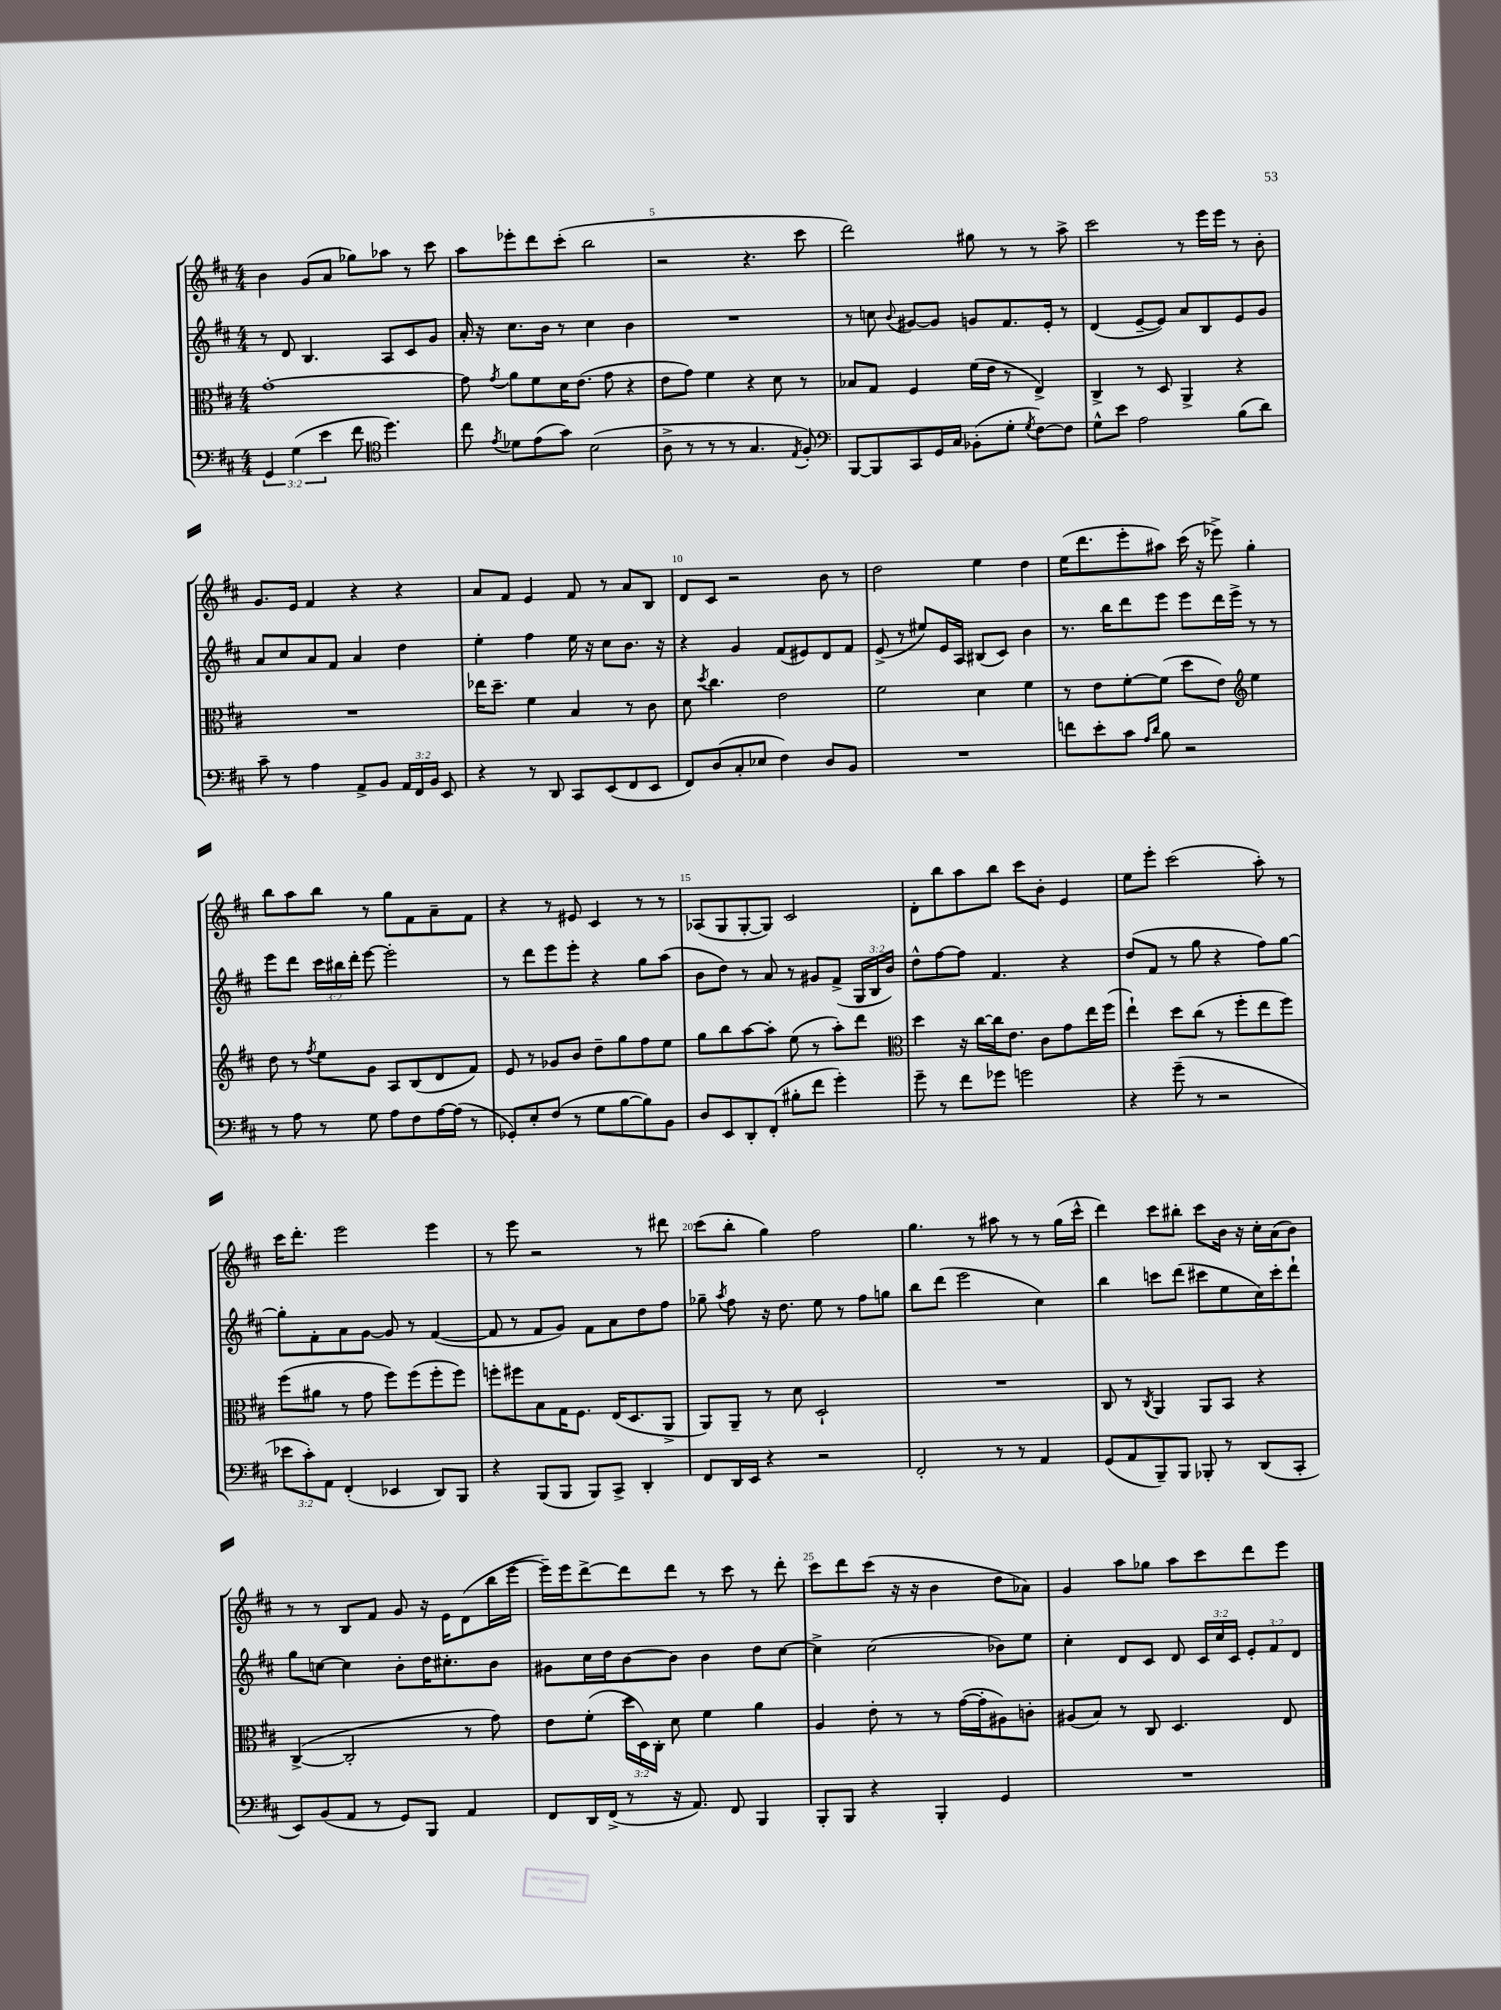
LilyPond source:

<<
\new StaffGroup <<
\new Staff = "s0" {
    \clef treble \key d \major \numericTimeSignature \time 4/4
    \autoBeamOff b'4 g'8[( a'8] ges''8[) aes''8] r8 cis'''8 |
    a''8[ ees'''8-. d'''8 cis'''8]-.( b''2 |
    r2 r4. cis'''8 |
    d'''2) gis''8 r8 r8 a''8-> |
    cis'''2 r8 e'''16[ e'''16] r8 b'8-. |
    g'8.[ e'16] fis'4 r4 r4 |
    a'8[ fis'8] e'4 fis'8 r8 a'8[ b8] |
    d'8[ cis'8] r2 b'8 r8 |
    d''2 e''4 d''4 |
    e''16[( d'''8. e'''8-. ais''8]) cis'''16( r16 ees'''8->) g''4-. |
    b''8[ a''8 b''8] r8 g''8[ fis'8 a'8-- fis'8] |
    r4 r8 eis'8 cis'4 r8 r8 |
    aes8[( g8 g8~-. g8]) cis'2 |
    d'8[-. b''8 a''8 b''8] cis'''8[ b'8]-. e'4 |
    e''8[ e'''8]-. cis'''2( a''8-.) r8 |
    cis'''16[ d'''8.]-. e'''2 e'''4 |
    r8 e'''8 r2 r8 dis'''8 |
    cis'''8[( b''8]-. g''4) fis''2 |
    g''4. r8 ais''8 r8 r8 g''16[( cis'''16]-^ |
    d'''4) cis'''8[ bis''8]-. cis'''8[ b'16] r16 cis''16[-. a'16( b'8]) |
    r8 r8 b8[ fis'8] g'8 r16 e'16[ d'8( b''16 e'''16]~ |
    e'''16[--) e'''16 d'''8~-> d'''8 d'''8] r8 cis'''8 r8 d'''8-. |
    cis'''8[ d'''8 cis'''8]( r16 r16 b'4 d''8[ aes'8]) |
    g'4 a''8[ ges''8] a''8[ cis'''8 d'''8 e'''8] \bar "|." |
}
\new Staff = "s1" {
    \clef treble \key d \major \numericTimeSignature \time 4/4 \override Staff.TupletNumber.text = #tuplet-number::calc-fraction-text
    \autoBeamOff r8 d'8 b4. a8[ cis'8 g'8] |
    a'16-. r16 cis''8.[ b'16] r8 cis''4 b'4 |
    R1 |
    r8 c''8 \appoggiatura { b'8 } gis'8[~ gis'8] g'8[ fis'8. e'16]-. r8 |
    d'4( e'8[~-- e'8]) a'8[ b8 e'8 g'8] |
    a'8[ cis''8 a'8 fis'8] a'4 d''4 |
    e''4-. fis''4 e''16 r16 cis''8[ b'8.] r16 |
    r4 g'4 fis'8[( eis'8) d'8 fis'8] |
    e'8->( r8 eis''8[) e'16 a16] bis8[( cis'8]) b'4 |
    r8. b''16[ d'''8 e'''8] e'''8[ d'''16 e'''16]-> r8 r8 |
    e'''8[ d'''8] \tuplet 3/2 { cis'''16[ bis''16 d'''16]-. } e'''8~ e'''2-. |
    r8 d'''8[ e'''8 e'''8]-. r4 g''8[ a''8]( |
    b'8[ d''8]) r8 a'8 r8 gis'8[ fis'8]->( \tuplet 3/2 { g16[ b16 b'16]) } |
    d''8[-^ fis''8~ fis''8] fis'4. r4 |
    d''8[( fis'8] r8 g''8 r4 fis''8[) g''8]~ |
    g''8[-. fis'8-. a'8 g'8]~ g'8 r8 fis'4~( |
    fis'8 r8 fis'8[ g'8]) fis'8[ a'8 d''8 fis''8] |
    ges''8-- \acciaccatura { a''8 } fis''8 r16 d''8. e''8 r8 fis''8[ g''8] |
    b''8[ d'''8]( e'''2 cis''4) |
    b''4 c'''8[ d'''8]( cis'''8[ e''8 cis''16) cis'''16-. d'''8]-! |
    g''8[ c''8]~ c''4 b'8[-. d''16 cis''8.-. b'8] |
    gis'8[ cis''16 d''16 b'8~ b'8] b'4 d''8[ cis''8]~ |
    cis''4-> cis''2( bes'8[) e''8] |
    cis''4-. d'8[ cis'8] d'8 \tuplet 3/2 { cis'16[ cis''16 cis'16] } \tuplet 3/2 { e'8[-. fis'8 d'8] } \bar "|." |
}
\new Staff = "s2" {
    \clef alto \key d \major \numericTimeSignature \time 4/4 \override Staff.TupletNumber.text = #tuplet-number::calc-fraction-text
    \autoBeamOff g'1~-. |
    g'8 \acciaccatura { g'8 } a'8[ fis'8 d'16 e'8.]( g'8 r4 |
    e'8[ g'8]) fis'4 r4 d'8 r8 |
    bes8[ g8] fis4 fis'16[( e'16] r8 e4->) |
    cis4-> r8 d8 a,4-> r4 |
    R1 |
    ees''16[ d''8.]-- fis'4 b4 r8 cis'8 |
    d'8 \acciaccatura { d''8 } cis''4. e'2 |
    fis'2 d'4 fis'4 |
    r8 e'8[ fis'8~-. fis'8]( d''8[ e'8]) \clef treble e''4 |
    d''8 r8 \acciaccatura { fis''8 } e''8[ g'8] a8[ b8( d'8 fis'8]) |
    e'8 r8 ges'8[ b'8] d''8[-- g''8 fis''8 e''8] |
    g''8[ b''8 a''8~ a''8]-. e''8( r8 a''8[-.) d'''8] |
    \clef alto d''4 r16 cis''16[~ cis''16 e'8.] cis'8[ g'8 e''16 fis''16]( |
    e''4-!) d''8[ cis''8]( r8 fis''8[-. e''8 fis''8]) |
    fis''8[( ais'8] r8 g'8 fis''8[) fis''8( fis''8-. fis''8]) |
    f''8[-. fis''8 b8 g16 fis8.] e16[( d8. a,8]-> |
    a,8[) a,8]-- r8 d'8 d2-! |
    R1 |
    cis8 r8 \acciaccatura { cis8 } a,4 a,8[ b,8] r4 |
    cis4~->( cis2-. r8 g'8) |
    e'8[ fis'8]-.( \tuplet 3/2 { d''16[ d16) cis16]-. } d'8 fis'4 a'4 |
    a4 e'8-. r8 r8 g'16[~( g'16-. ais8) c'8]-. |
    ais8[( b8]) r8 cis8 d4. e8 \bar "|." |
}
\new Staff = "s3" {
    \clef bass \key d \major \numericTimeSignature \time 4/4 \override Staff.TupletNumber.text = #tuplet-number::calc-fraction-text
    \autoBeamOff \tuplet 3/2 { g,4 g4( e'4 } fis'8 \clef tenor d''4.) |
    cis''8 \acciaccatura { e'8 } des'8[ e'8( g'8]) b2( |
    a8-> r8 r8 r8 g4. \acciaccatura { e8 } fis8-.) |
    \clef bass b,,8[~ b,,8 cis,8 g,16 cis16] bes,8[-.( g8]-. \acciaccatura { g8 } fis8[~) fis8] |
    g8[-^ e'8] a2 b8[( d'8]) |
    cis'8-- r8 a4 a,8[-> b,8] \tuplet 3/2 { a,16[ fis,16 b,16] } e,8 |
    r4 r8 d,8 cis,8[ e,8( fis,8 e,8] |
    fis,8[) d8( cis8-. ees8] fis4) d8[ b,8] |
    R1 |
    f'8[ e'8-. cis'8] \grace { a16[ d'16] } b8 r2 |
    r8 a8 r8 g8 a8[ fis8 a16~ a16]( r8 |
    ges,8[-.) e8-. fis8]( r8 g8[ b8~ b8) b,8] |
    d8[ e,8 d,8-. fis,8]-.( bis8[-. fis'8] g'4-.) |
    g'8-- r8 fis'8[ ges'8] g'2 |
    r4 g'8--( r8 r2 |
    \tuplet 3/2 { ees'8[ cis'8-.) a,8] } fis,4-.( ees,4 d,8[) b,,8] |
    r4 b,,8[( b,,8] b,,8[) cis,8]-> d,4-. |
    fis,8[ d,16 e,16] r4 r2 |
    fis,2-. r8 r8 a,4 |
    g,8[( a,8 b,,8--) b,,8] bes,,8-. r8 d,8[( cis,8]-. |
    e,8[) b,8( a,8] r8 g,8[) b,,8] a,4 |
    fis,8[ d,16 fis,16]->( r8 r16 a,8.) fis,8 b,,4 |
    b,,8[-. b,,8] r4 b,,4-. g,4 |
    R1 \bar "|." |
}
>>
>>
\layout { \context { \Score currentBarNumber = #3 \override BarNumber.break-visibility = ##(#f #t #t) barNumberVisibility = #(every-nth-bar-number-visible 5) } }
